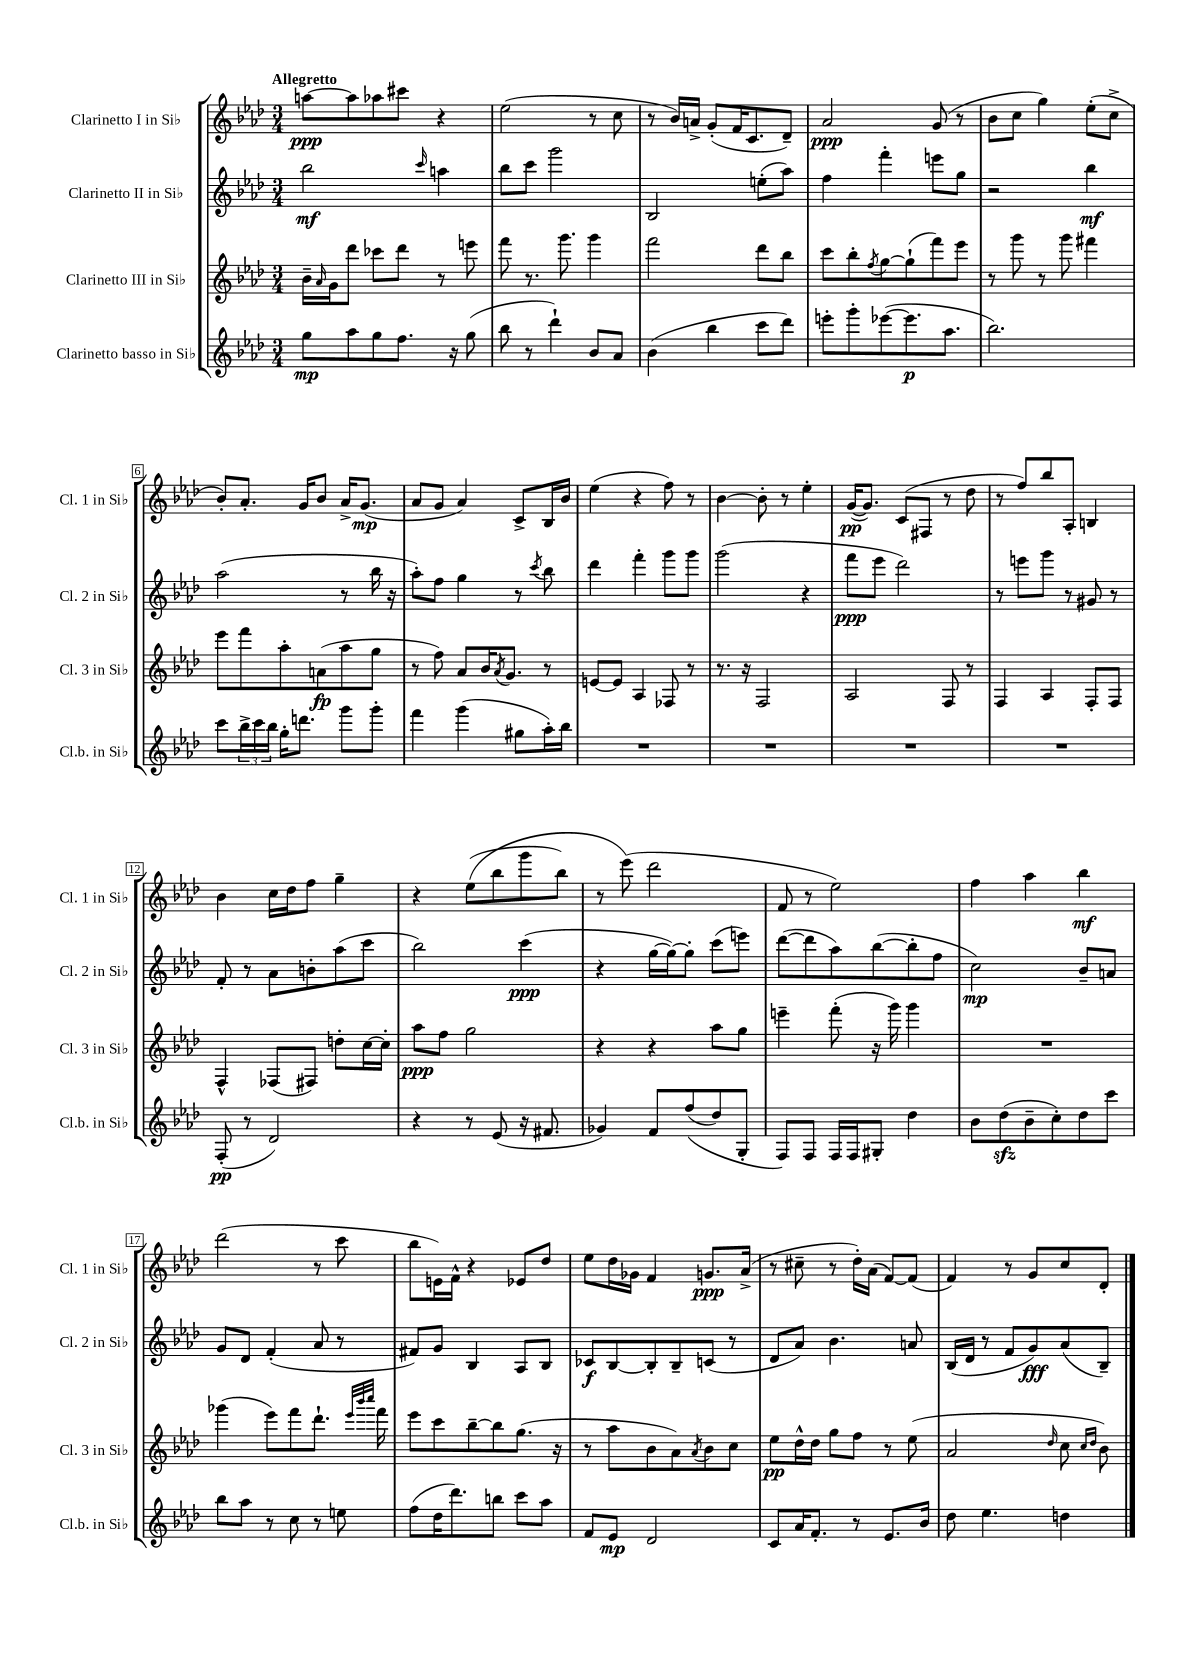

**kern	**dynam	**kern	**dynam	**kern	**dynam	**kern	**dynam
*part4	*part4	*part3	*part3	*part2	*part2	*part1	*part1
*staff4	*staff4	*staff3	*staff3	*staff2	*staff2	*staff1	*staff1
*I"Clarinetto basso in Si♭	*	*I"Clarinetto III in Si♭	*	*I"Clarinetto II in Si♭	*	*I"Clarinetto I in Si♭	*
*I'Cl.b. in Si♭	*	*I'Cl. 3 in Si♭	*	*I'Cl. 2 in Si♭	*	*I'Cl. 1 in Si♭	*
*clefG2	*	*clefG2	*	*clefG2	*	*clefG2	*
*k[b-e-a-d-]	*	*k[b-e-a-d-]	*	*k[b-e-a-d-]	*	*k[b-e-a-d-]	*
*M3/4	*	*M3/4	*	*M3/4	*	*M3/4	*
=1	=1	=1	=1	=1	=1	=1	=1
!	!	!	!	!	!	!LO:TX:a:B:t=Allegretto	!
8gg\L	mp	16b-~\LL	.	2bb-\	mf	[8aan\L	ppp
.	.	16qqa-/	.	.	.	.	.
.	.	16g\J	.	.	.	.	.
8aa-\	.	8ddd-\J	.	.	.	8aa\]	.
8gg\	.	8ccc-X\L	.	.	.	8aa-X\	.
8.ff\J	.	8ddd-\J	.	.	.	8ccc#X\J	.
.	.	.	.	16qqccc/	.	.	.
.	.	8r	.	4aan\	.	4r	.
16r	.	.	.	.	.	.	.
(8gg\	.	8eeen\	.	.	.	.	.
=2	=2	=2	=2	=2	=2	=2	=2
8bb-\	.	8fff\	.	8bb-\L	.	(2ee-\	.
8r	.	8.r	.	8ccc\J	.	.	.
4ddd-`\)	.	.	.	2ggg\	.	.	.
.	.	8.ggg\	.	.	.	.	.
8b-/L	.	4ggg\	.	.	.	8r	.
8a-/J	.	.	.	.	.	8cc\	.
=3	=3	=3	=3	=3	=3	=3	=3
(4b-\	.	2fff\	.	2B-/	.	8r	.
.	.	.	.	.	.	16b-/LL)	.
.	.	.	.	.	.	16an^/JJ	.
4bb-\	.	.	.	.	.	(8g'/L	.
.	.	.	.	.	.	16f/K	.
.	.	.	.	.	.	8.c/	.
8ccc\L	.	8ddd-\L	.	(8een'\L	.	.	.
8ddd-\J)	.	8bb-\J	.	8aa-\J)	.	8d-~/J)	.
=4	=4	=4	=4	=4	=4	=4	=4
8eeen'\L	.	8ccc\L	.	4ff\	.	2a-/	ppp
8ggg'\	.	8bb-'\	.	.	.	.	.
.	.	8qff/	.	.	.	.	.
([8eee-X\	.	[8gg\	.	4fff'\	.	.	.
8.eee-\]	p	(8gg`\]	.	.	.	.	.
.	.	8fff\)	.	8eeen\L	.	(8g/	.
8.aa-\J	.	.	.	.	.	.	.
.	.	8eee-\J	.	8gg\J	.	8r	.
=5	=5	=5	=5	=5	=5	=5	=5
2.bb-\)	.	8r	.	2r	.	8b-\L	.
.	.	8ggg\	.	.	.	8cc\J	.
.	.	8r	.	.	.	4gg\)	.
.	.	8ggg\	.	.	.	.	.
.	.	4fff#X\	.	4bb-\	mf	(8ee-'\L	.
.	.	.	.	.	.	8cc^\J	.
!!LO:LB:g=z
=6	=6	=6	=6	=6	=6	=6	=6
8ccc\L	.	8eee-\L	.	(2aa-\	.	8b-'/L)	.
24bb-^\L	.	8fff\	.	.	.	8.a-'/J	.
24ccc\	.	.	.	.	.	.	.
24bb-\JJ	.	.	.	.	.	.	.
16gg'\KL	.	8aa-'\	.	.	.	.	.
8.dddn\J	.	.	.	.	.	16g/KL	.
.	.	(8an\	fp	.	.	8b-/J	.
8ggg\L	.	8aa-\	.	8r	.	16a-^/KL	.
.	.	.	.	.	.	(8.g/J	mp
8ggg'\J	.	8gg\J	.	16bb-\	.	.	.
.	.	.	.	16r	.	.	.
=7	=7	=7	=7	=7	=7	=7	=7
4fff\	.	8r	.	8aa-'\L)	.	8a-/L	.
.	.	8ff\)	.	8ff\J	.	8g/J	.
(4ggg\	.	8a-/L	.	4gg\	.	4a-/)	.
.	.	16b-/K	.	.	.	.	.
.	.	8qa-/	.	.	.	.	.
.	.	8.g/J	.	.	.	.	.
8gg#X\L	.	.	.	8r	.	8c^/L	.
.	.	.	.	8qccc/	.	.	.
16aa-'\L)	.	8r	.	8bb-\	.	16B-/L	.
16bb-\JJ	.	.	.	.	.	16b-/JJ	.
=8	=8	=8	=8	=8	=8	=8	=8
2.r	.	[8en/L	.	4ddd-\	.	(4ee-\	.
.	.	8e/J]	.	.	.	.	.
.	.	4A-/	.	4fff'\	.	4r	.
.	.	8F-X/	.	8ggg\L	.	8ff\)	.
.	.	8r	.	8ggg\J	.	8r	.
=9	=9	=9	=9	=9	=9	=9	=9
2.r	.	8.r	.	(2ggg\	.	[4b-\	.
.	.	16r	.	.	.	.	.
.	.	2F/	.	.	.	8b-'\]	.
.	.	.	.	.	.	8r	.
.	.	.	.	4r	.	4ee-'\	.
=10	=10	=10	=10	=10	=10	=10	=10
2.r	.	2A-/	.	8fff\L	ppp	([16g/KL	pp
.	.	.	.	.	.	8.g/J])	.
.	.	.	.	8eee-\J	.	.	.
.	.	.	.	2ddd-\)	.	(8c/L	.
.	.	.	.	.	.	8F#X/J	.
.	.	8F/	.	.	.	8r	.
.	.	8r	.	.	.	8dd-\	.
=11	=11	=11	=11	=11	=11	=11	=11
2.r	.	4F/	.	8r	.	8r	.
.	.	.	.	8eeen\L	.	8ff/L)	.
.	.	4A-/	.	8ggg\J	.	8bb-/	.
.	.	.	.	8r	.	8A-'/J	.
.	.	8F'/L	.	8g#X/	.	4Bn/	.
.	.	8F/J	.	8r	.	.	.
!!LO:LB:g=z
=12	=12	=12	=12	=12	=12	=12	=12
(8F'/	pp	4F^^/	.	8f'/	.	4b-\	.
8r	.	.	.	8r	.	.	.
2d-/)	.	(8F-X/L	.	8a-\L	.	16cc\LL	.
.	.	.	.	.	.	16dd-\J	.
.	.	8F#X/J)	.	8bn'\	.	8ff\J	.
.	.	8ddn'\L	.	(8aa-\	.	4gg~\	.
.	.	[16cc\L	.	8ccc\J	.	.	.
.	.	16cc'\JJ]	.	.	.	.	.
=13	=13	=13	=13	=13	=13	=13	=13
4r	.	8aa-\L	ppp	2bb-\)	.	4r	.
.	.	8ff\J	.	.	.	.	.
8r	.	2gg\	.	.	.	((8ee-\L	.
(8e-/	.	.	.	.	.	8bb-\	.
16r	.	.	.	(4ccc\	ppp	8ggg\	.
8.f#X/	.	.	.	.	.	.	.
.	.	.	.	.	.	8bb-\J)	.
=14	=14	=14	=14	=14	=14	=14	=14
4g-X/)	.	4r	.	4r	.	8r	.
.	.	.	.	.	.	(8eee-\)	.
8f/L	.	4r	.	[16gg\LL	.	2ddd-\	.
.	.	.	.	16gg\J_)	.	.	.
((8ff/	.	.	.	8gg'\J]	.	.	.
8dd-/)	.	8aa-\L	.	(8ccc\L	.	.	.
8G'/J	.	8gg\J	.	8eeen\J)	.	.	.
=15	=15	=15	=15	=15	=15	=15	=15
8F/L)	.	4eeen~\	.	([8ddd-\L	.	8f/	.
8F/J	.	.	.	8ddd-\]	.	8r	.
16F/LL	.	(8fff'\	.	8aa-\)	.	2ee-\)	.
16F/J	.	.	.	.	.	.	.
8G#X'/J	.	16r	.	([8bb-\	.	.	.
.	.	16ggg\)	.	.	.	.	.
4dd-\	.	4ggg\	.	8bb-'\]	.	.	.
.	.	.	.	8ff\J	.	.	.
=16	=16	=16	=16	=16	=16	=16	=16
8b-\L	.	2.r	.	2cc\)	mp	4ff\	.
(8dd-zz\	.	.	.	.	.	.	.
8b-~\	.	.	.	.	.	4aa-\	.
8cc'\)	.	.	.	.	.	.	.
8dd-\	.	.	.	8b-~/L	.	4bb-\	mf
8ccc\J	.	.	.	8an/J	.	.	.
!!LO:LB:g=z
=17	=17	=17	=17	=17	=17	=17	=17
8bb-\L	.	(4ggg-X\	.	8g/L	.	(2ddd-\	.
8aa-\J	.	.	.	8d-/J	.	.	.
8r	.	8eee-\L)	.	(4f'/	.	.	.
8cc\	.	8fff\	.	.	.	.	.
8r	.	8.ddd-`\J	.	8a-/	.	8r	.
8een\	.	.	.	8r	.	8ccc\	.
.	.	32qqeee-/LLL	.	.	.	.	.
.	.	32qqbbb-/	.	.	.	.	.
.	.	32qqcccc/JJJ	.	.	.	.	.
.	.	16fff\	.	.	.	.	.
=18	=18	=18	=18	=18	=18	=18	=18
(8ff\L	.	8eee-\L	.	8f#X/L)	.	8bb-\L	.
16dd-\K	.	8ccc\	.	8g/J	.	16en\L)	.
8.ddd-\)	.	.	.	.	.	16f^^\JJ	.
.	.	[8bb-~\	.	4B-/	.	4r	.
8bbn\J	.	8bb-\]	.	.	.	.	.
8ccc\L	.	(8.gg\J	.	8A-/L	.	8e-X/L	.
8aa-\J	.	.	.	8B-/J	.	8dd-/J	.
.	.	16r	.	.	.	.	.
=19	=19	=19	=19	=19	=19	=19	=19
8f/L	.	8r	.	8c-X/L	f	8ee-\L	.
8e-/J	mp	8aa-\L	.	[8B-/	.	16dd-\L	.
.	.	.	.	.	.	16g-X\JJ	.
2d-/	.	8b-\	.	8B-'/]	.	4f/	.
.	.	8a-\)	.	8B-~/	.	.	.
.	.	8qa-/	.	.	.	.	.
.	.	8b-\	.	(8cn/J	.	8.gn/L	ppp
.	.	8cc\J	.	8r	.	.	.
.	.	.	.	.	.	(16a-^/Jk	.
=20	=20	=20	=20	=20	=20	=20	=20
8c/L	.	8ee-\L	pp	8d-/L	.	8r	.
16a-/K	.	16dd-^^\L	.	8a-/J)	.	8cc#X~\	.
8.f'/J	.	16dd-\JJ	.	.	.	.	.
.	.	8gg\L	.	4.b-\	.	8r	.
8r	.	8ff\J	.	.	.	16dd-'\LL)	.
.	.	.	.	.	.	(16a-\JJ	.
8.e-/L	.	8r	.	.	.	[8f/L)	.
.	.	(8ee-\	.	8an/	.	(8f/J]	.
16b-/Jk	.	.	.	.	.	.	.
=21	=21	=21	=21	=21	=21	=21	=21
8dd-\	.	2a-/	.	(16B-/LL	.	4f/)	.
.	.	.	.	16d-/JJ	.	.	.
4.ee-\	.	.	.	8r	.	.	.
.	.	.	.	8f/L	.	8r	.
.	.	.	.	8g/)	fff	8g/L	.
.	.	16qqdd-/	.	.	.	.	.
4ddn\	.	8cc\	.	(8a-/	.	8cc/	.
.	.	16qqcc/LL	.	.	.	.	.
.	.	16qqdd-/JJ	.	.	.	.	.
.	.	8b-\)	.	8B-~/J)	.	8d-'/J	.
==	==	==	==	==	==	==	==
*-	*-	*-	*-	*-	*-	*-	*-
